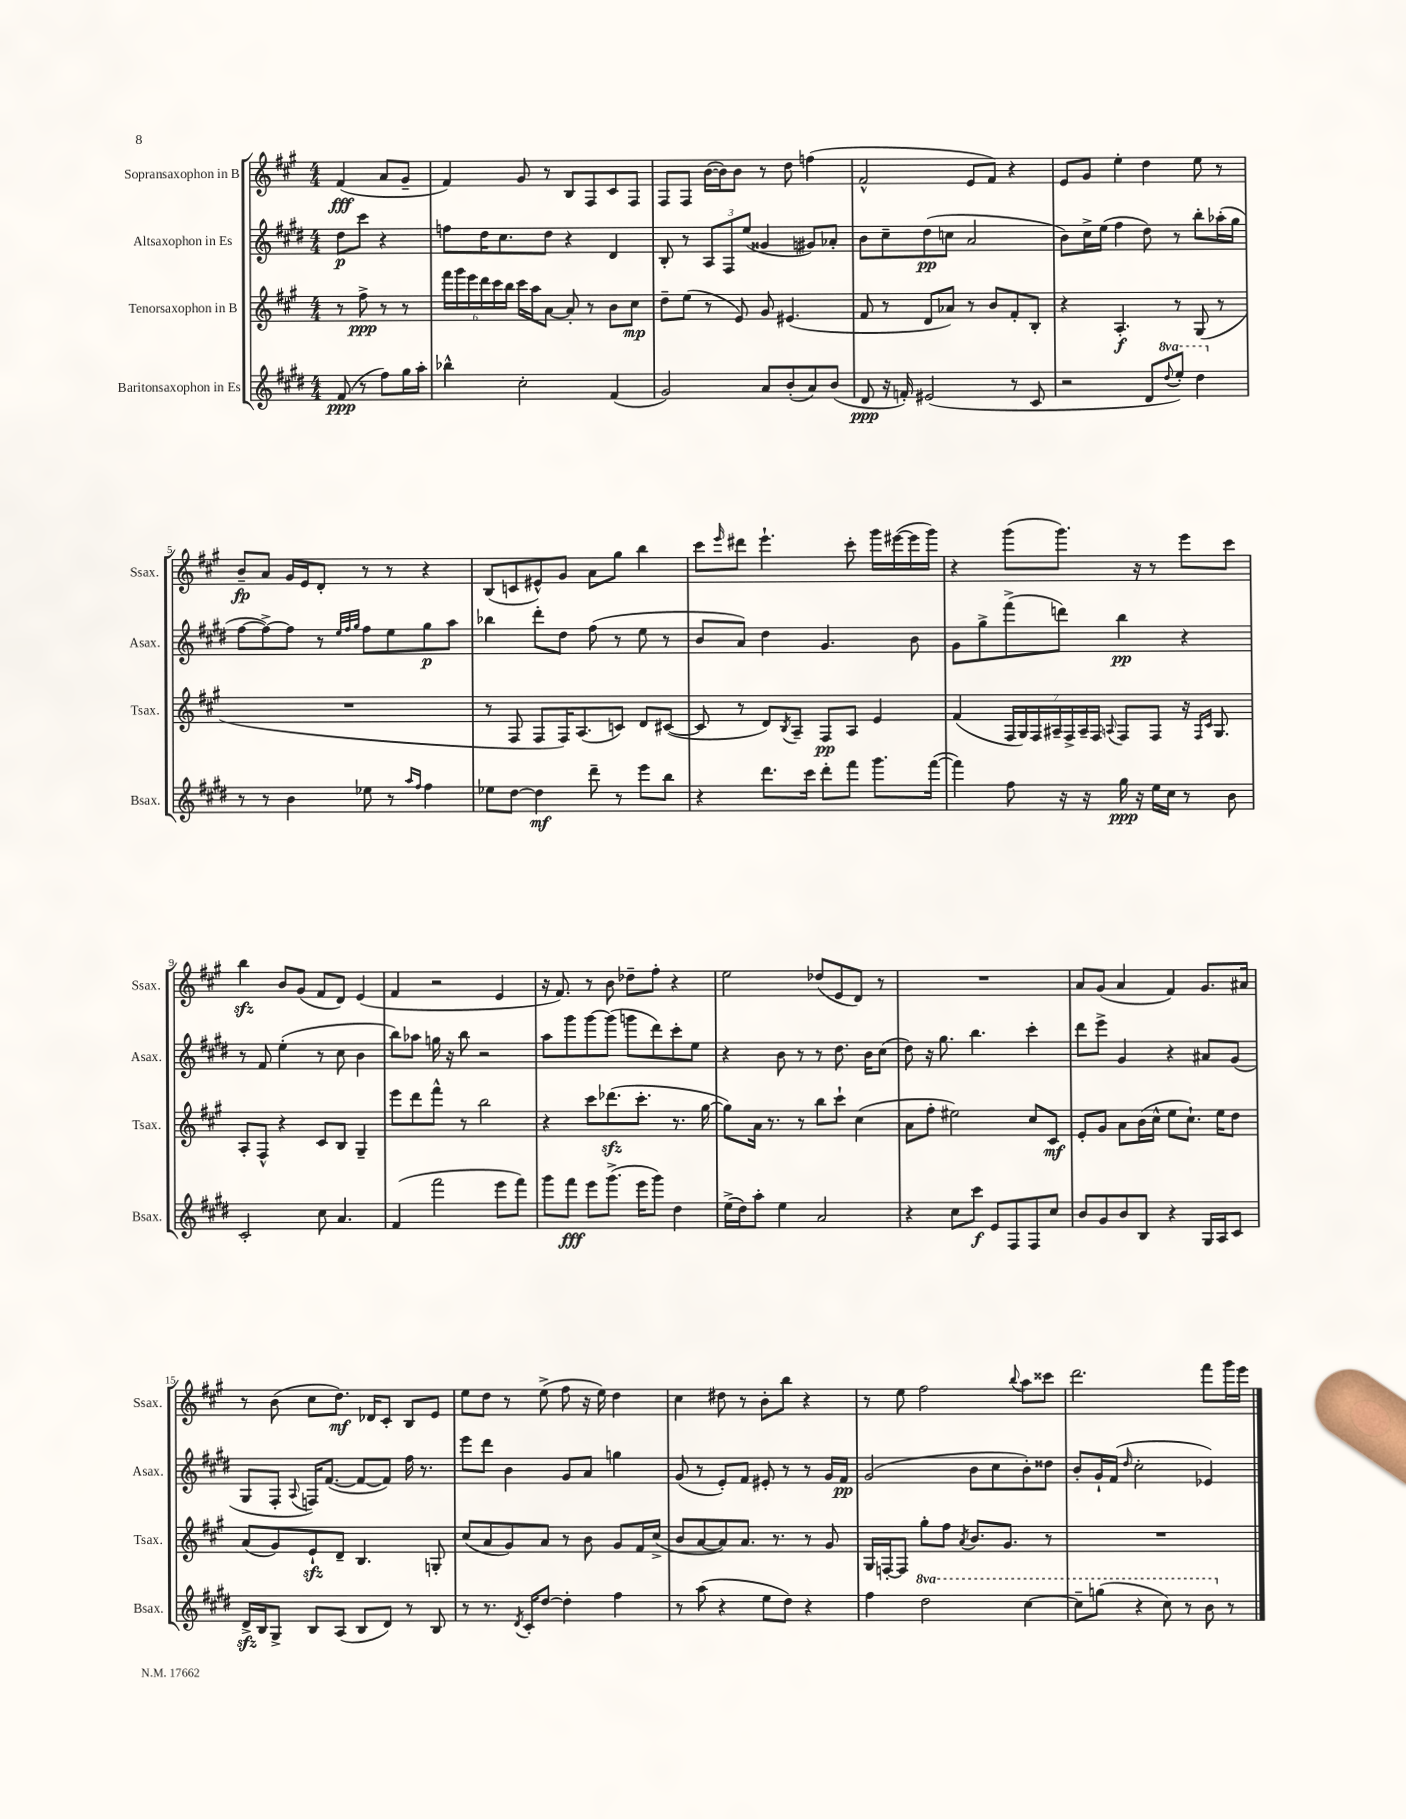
<<
\new StaffGroup <<
\new Staff = "s0" \with { instrumentName = "Sopransaxophon in B" shortInstrumentName = "Ssax." } {
    \clef treble \key a \major \numericTimeSignature \time 4/4 \partial 2
    fis'4\fff( a'8 gis'8-- |
    fis'4) gis'8 r8 b8 fis8 cis'8 fis8 |
    fis8 fis8 b'16~( b'16) b'8 r8 d''8 f''4( |
    fis'2-^ e'8 fis'8) r4 |
    e'8 gis'8 e''4-. d''4 e''8 r8 |
    b'8--\fp a'8 gis'16 e'16 d'8-. r8 r8 r4 |
    b8( c'8 eis'8-^) gis'8 a'8 gis''8 b''4 |
    cis'''8 \grace { e'''16 } dis'''8 e'''4.-! cis'''8-. gis'''16 eis'''16~( eis'''16 gis'''16) |
    r4 gis'''8( gis'''8.) r16 r8 e'''8 cis'''8 |
    b''4\sfz b'8 gis'8( fis'8 d'8) e'4( |
    fis'4 r2 e'4 |
    r16 fis'8.) r8 b'8 des''8-- fis''8-. r4 |
    e''2 des''8( e'8 d'8) r8 |
    R1 |
    a'8 gis'8( a'4 fis'4) gis'8. ais'16 |
    r8 b'8( cis''8 d''8.\mf) des'16 cis'8-. b8 e'8 |
    e''8 d''8 r8 e''8->( fis''8 r16 e''16) d''4 |
    cis''4 dis''8 r8 b'8-. b''8 r4 |
    r8 e''8 fis''2 \appoggiatura { b''8 } a''8 cisis'''8 |
    d'''2. fis'''8 gis'''16 e'''16 \bar "|." |
}
\new Staff = "s1" \with { instrumentName = "Altsaxophon in Es" shortInstrumentName = "Asax." } {
    \clef treble \key e \major \numericTimeSignature \time 4/4 \partial 2
    dis''8\p cis'''8 r4 |
    f''8 dis''16 cis''8. dis''8 r4 dis'4 |
    b8-. r8 \tuplet 3/2 { a8 fis8 e''8( } gisis'4 gis'8) aes'8-. |
    b'8 cis''8-- dis''8\pp( c''8 a'2 |
    b'8) cis''16-> e''16( fis''4 dis''8) r8 b''8-. aes''16-.( gis''16 |
    fis''8~ fis''8~->) fis''8 r8 \grace { e''32 fis''32 gis''32 } fis''8 e''8 gis''8\p a''8 |
    bes''4 dis'''8-. dis''8 fis''8( r8 e''8 r8 |
    b'8 a'8) dis''4 gis'4. b'8 |
    gis'8 gis''8-> fis'''8->( d'''8) b''4\pp r4 |
    r8 fis'8 e''4-.( r8 cis''8 b'4 |
    b''8) aes''8 g''16 r16 b''8 r2 |
    a''8 gis'''8 gis'''8~ gis'''8( g'''8 dis'''8) cis'''8-. e''8 |
    r4 b'8 r8 r8 dis''8. b'16 cis''8( |
    dis''8) r16 gis''8. b''4. cis'''4-. |
    dis'''8 e'''8-> gis'4 r4 ais'8 gis'8( |
    gis8 fis8-. \appoggiatura { a8 } f16) fis'8.~( fis'8~ fis'8) fis''16 r8. |
    e'''8 dis'''8 b'4 gis'8 a'8 g''4 |
    gis'8( r8 e'8-.) fis'8 eis'8-. r8 r8 gis'16 fis'16\pp |
    gis'2( b'8 cis''8 b'8-.) disis''8 |
    b'8-. gis'16-! fis'16( \grace { dis''16 } cis''2-. ees'4) \bar "|." |
}
\new Staff = "s2" \with { instrumentName = "Tenorsaxophon in B" shortInstrumentName = "Tsax." } {
    \clef treble \key a \major \numericTimeSignature \time 4/4 \partial 2
    r8 fis''8->\ppp r8 r8 |
    \tuplet 6/4 { fis'''16 gis'''16 e'''16 d'''16 cis'''16 b''16 } cis'''16 a''16 a'8~ a'8-. r8 b'8 cis''8\mp |
    d''8-- e''8( r8 e'8) gis'8 eis'4.( |
    fis'8 r8 d'8 aes'8) r8 b'8 fis'8-. b8-. |
    r4 a4.-.\f r8 gis8( r8 |
    R1 |
    r8 fis8 fis8 fis16) a8.( c'8) d'8 cis'8~( |
    cis'8 r8 d'8) \acciaccatura { b8 } a8-- fis8\pp a8 e'4 |
    fis'4( \tuplet 7/4 { fis16 gis16) fis16 ais16-- fis16-> ais16-- fis16 } \appoggiatura { a8 } fis8 fis8 r16 \grace { fis16 cis'16 } gis8. |
    a8-. fis8-^ r4 cis'8 b8 gis4-- |
    e'''8 d'''8 fis'''8-^ r8 b''2 |
    r4 cis'''8 des'''8.\sfz( cis'''8.-. r8. gis''16~ |
    gis''8) a'16 r8. r8 b''8 cis'''8-! cis''4( |
    a'8 fis''8-. eis''2) cis''8 cis'8\mf |
    e'8-. gis'8 a'8 b'16( cis''16-^ e''8 cis''8.-!) e''16 d''8 |
    a'8( gis'8) e'8-!\sfz d'8-- b4. g8-. |
    cis''8( a'8 gis'8) a'8 r8 b'8 gis'8 fis'16 cis''16->( |
    b'8 a'8~ a'8) a'8. r8. r8 gis'8 |
    gis16 f16~-. f8 gis''8-. fis''8 \acciaccatura { a'8 } b'8. gis'8. r8 |
    R1 \bar "|." |
}
\new Staff = "s3" \with { instrumentName = "Baritonsaxophon in Es" shortInstrumentName = "Bsax." } {
    \clef treble \key e \major \numericTimeSignature \time 4/4 \set Staff.ottavationMarkups = #ottavation-simple-ordinals \partial 2
    fis'8\ppp( r8 fis''8) gis''16 a''16-. |
    bes''4-^ cis''2-. fis'4( |
    gis'2) a'8 b'8-.( a'8) b'8( |
    dis'8\ppp r16 f'16-.) eis'2( r8 cis'8 |
    r2 dis'8 \ottava #1 \appoggiatura { dis'''8 } e'''8-.) dis'''4 \ottava #0 |
    r8 r8 b'4 ees''8 r8 \grace { a''16 fis''16 } fis''4 |
    ees''8 dis''8~ dis''4\mf dis'''8-- r8 e'''8 b''8 |
    r4 dis'''8. cis'''16 dis'''8-. fis'''8 gis'''8. fis'''16~( |
    fis'''4) fis''8 r16 r16 gis''16\ppp r16 e''16 cis''16 r8 b'8 |
    cis'2-. cis''8 a'4. |
    fis'4( fis'''2 e'''8 fis'''8) |
    gis'''8 fis'''8\fff e'''8 gis'''8.->( e'''16 gis'''8) dis''4 |
    e''16->( dis''16) a''8-. e''4 a'2 |
    r4 cis''8 cis'''8\f e'8 fis8 fis8 cis''8 |
    b'8 gis'8 b'8 b8 r4 gis16 a16 cis'8 |
    dis'16->\sfz b16 gis8-> b8 a8( b8 dis'8) r8 b8 |
    r8 r8. \acciaccatura { dis'8 } cis'16-. dis''8~ dis''4-. fis''4 |
    r8 a''8( r4 e''8 dis''8) r4 |
    fis''4 \ottava #1 dis'''2 cis'''4~ |
    cis'''8-- g'''8( r4 cis'''8) r8 b''8 \ottava #0 r8 \bar "|." |
}
>>
>>
